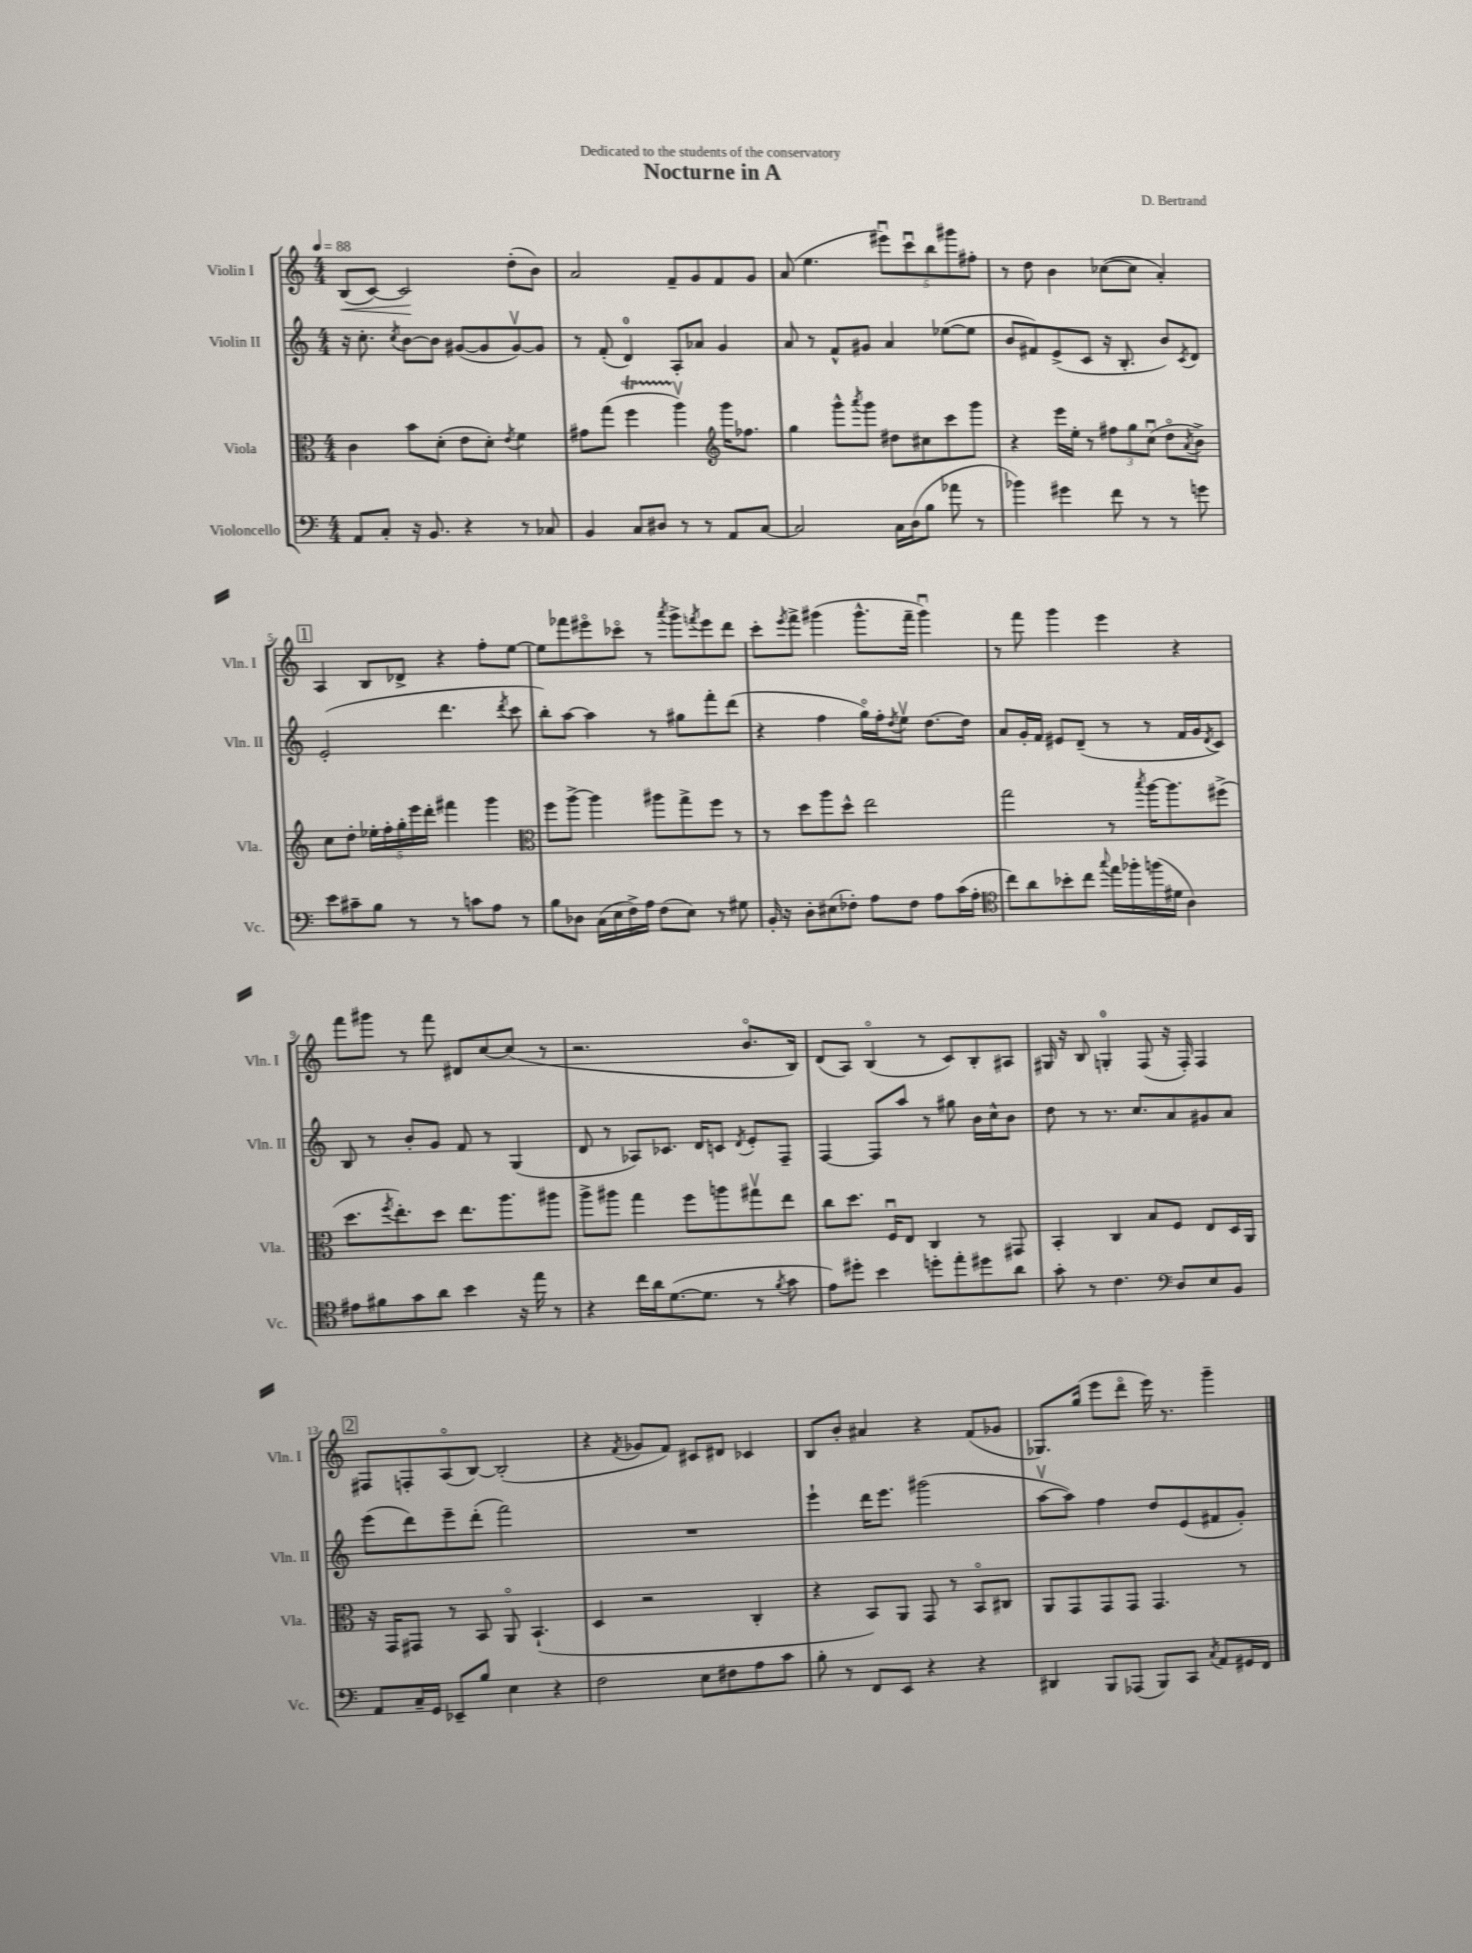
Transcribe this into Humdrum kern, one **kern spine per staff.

**kern	**kern	**kern	**kern
*staff4	*staff3	*staff2	*staff1
*clefF4	*clefC3	*clefG2	*clefG2
*k[]	*k[]	*k[]	*k[]
*M4/4	*M4/4	*M4/4	*M4/4
*MM88	*MM88	*MM88	*MM88
8AA	4c	16r	(8B
.	.	8.cc'	.
8C'	.	.	[8c)
.	.	8qcc	.
16r	8b	[8b	2c]
8.BB	.	.	.
.	(8d'	8b]	.
4r	8e	([8g#	.
.	8d')	8g#]	.
.	8qe	.	.
8r	4f	[8g#v)	(8dd'
8C-	.	8g#]	8b)
=	=	=	=
4BB	8g#	8r	2a
.	(8gg	(8f'	.
8C	4ff	4d)	.
8D#	.	.	.
8r	4aav)	8A'	8f~
8r	.	8a-	8g
*	*clefG2	*	*
8AA	16ggg	4g	8f
.	8.ff-	.	.
[8C	.	.	8g
=	=	=	=
2C]	4gg	8a	(8a
.	.	8r	4.ee
.	8ggg^^	8f^^	.
.	8qaaa	.	.
.	8ggg	8g#	.
16C	8dd#	4a	10eee#u)
(16D	.	.	.
.	.	.	10cccu
8B	8cc#	.	.
.	.	.	10bb
8a-	8ccc	([8ee-	.
.	.	.	10ggg#
8r	8ggg	8ee-]	.
.	.	.	10ff#'
=	=	=	=
4b-)	4r	8b	8r
.	.	8f#)	8dd
4g#	16eee	(8e^	4b
.	16ee'	.	.
.	8r	8c	.
8f	12ff#	16r	([8cc-
.	.	8.B'	.
.	12gg	.	.
8r	.	.	8cc-]
.	(12ccu	.	.
8r	8ddo	8b)	4a')
.	8qa	8qc	.
8g	8b^)	8d	.
=	=	=	=
8e	8cc	(2e'	4A
8c#~	8dd'	.	.
8B	20ee-'	.	8B
.	20ff'	.	.
.	20gg'	.	.
8r	.	.	8d-^
.	20eee	.	.
.	20ddd'	.	.
8r	4fff#	4.ddd	4r
8c	.	.	.
8A	4ggg	.	8ff'
.	.	8qddd	.
8r	.	8ccc	[8ee
=	=	=	=
*	*clefC3	*	*
8B	8ff	8bb')	8ee]
8D-	[8aa^	[8aa	8fff-
(16C	4aa]	4aa]	8eee#o
16E	.	.	.
16F^)	.	.	8ccc-o
16A	.	.	.
(8F	8aa#	8r	8r
.	.	.	8qaaa
8E)	8gg^	8gg#	8ggg^
.	.	.	8qfff
8r	8ff	8fff'	8eee#
8G#	8r	(8ddd	8ddd
=	=	=	=
16BB'	8r	4r	8ccc'
16r	.	.	.
.	.	.	8qeee
8D'	8dd	.	8fff^
(8E#	8aa	4ff	(4ggg#
8F-')	8dd^^	.	.
8A	2ee	16ggo)	8.ggg#^^
.	.	16ff'	.
.	.	8qdd	.
8F-	.	8eev	.
.	.	.	16fff~
8A	.	[8.dd	4ggg#u)
(16c	.	.	.
16A'	.	16dd]	.
=	=	=	=
*clefC4	*	*	*
8cc)	2gg	8a	8r
8a	.	16g'	8fff
.	.	16f	.
8b-'	.	8e#	4ggg
8cc	.	(8d~	.
8qqgg	.	.	.
16ee	8r	8r	4eee
16ff-'	.	.	.
.	8qbb	.	.
(16ff	[16aa	8r	.
16d#	8.aa]	.	.
4A)	.	16f	4r
.	.	16g	.
.	.	8qd	.
.	(8ff#^	8c)	.
=	=	=	=
8e#	8.dd	8B	8fff
8f#	.	8r	8ggg#
.	8qff	.	.
.	8.ee')	.	.
8g	.	8b'	8r
8a	8dd	8g	8fff
4b	8.ee	8f	8d#
.	.	8r	[8cc
.	8.aa	.	.
16r	.	(4G	(8cc]
16ee	.	.	.
8r	8aa#	.	8r
=	=	=	=
4r	8aa^	8d	2.r
.	8aa#	8r	.
16cc	4gg	8A-)	.
16a	.	.	.
([8.d	.	8.c-	.
.	8ff	.	.
8.d]	.	16d	.
.	8aa	8c	.
.	.	8qd	.
8r	8gg#v	8e'	8.bo
8qf	.	.	.
8g	8ee	8F~	.
.	.	.	16B)
=	=	=	=
8e)	8cc	[4F	(8d
8dd#'	8.dd	.	8A)
4b	.	8F]	(4Bo
.	16Fu	.	.
.	8E	8aa	.
8dd'	4C	8r	8r
8ee'	.	8gg#	8c)
8dd#	8r	16b	8B'
.	.	16cc^^	.
8a	8GG#	8b	8A#
=	=	=	=
8g'	4BB'	8dd	16G#
.	.	.	16r
8r	.	8r	8B
4.c	4C	8.r	4G'
.	.	8.cc	.
.	8B	.	(8F
*clefF4	*	*	*
8D	8F	8a	16r
.	.	.	16F')
8E	8E	8g#	4F
8BB	16D	8a	.
.	16AA	.	.
=	=	=	=
8AA	16r	(8eee	8F#
.	16GG	.	.
16C~	8GG#	8ddd)	8F'
16GG	.	.	.
8EE-~	8r	8eee~	(8Ao
8B	8BB	(8ddd'	[8B)
4E	8AAo	2fff)	(2B']
.	(4.BB`	.	.
4r	.	.	.
=	=	=	=
2F	4D	1r	4r
.	.	.	8qf
.	2r	.	8g-
.	.	.	8f)
8E	.	.	8c#
8F#	.	.	8d#
8A	4C'	.	4c-
8c	.	.	.
=	=	=	=
8B'	4r	4eee`	8B
8r	.	.	8b'
8FF	8BB)	16ddd	4a#
.	.	8.eee	.
8EE	8AA	.	.
4r	8GG	(2ggg#	4r
.	8r	.	.
4r	8BBo	.	(8f
.	8C#	.	8g-
=	=	=	=
4DD#	8AA	[8aav	8.G-)
.	8GG	8aa])	.
.	.	.	(16gg
8BBB	8GG	4ff	8eee
(8AAA-	8GG	.	8dddo
8BBB)	4.GG	8dd	16eee)
.	.	.	8.r
8CC	.	(8e	.
8qC	.	.	.
8AA	.	8f#	4ggg~
16GG#	8r	8g')	.
16FF	.	.	.
==	==	==	==
*-	*-	*-	*-
